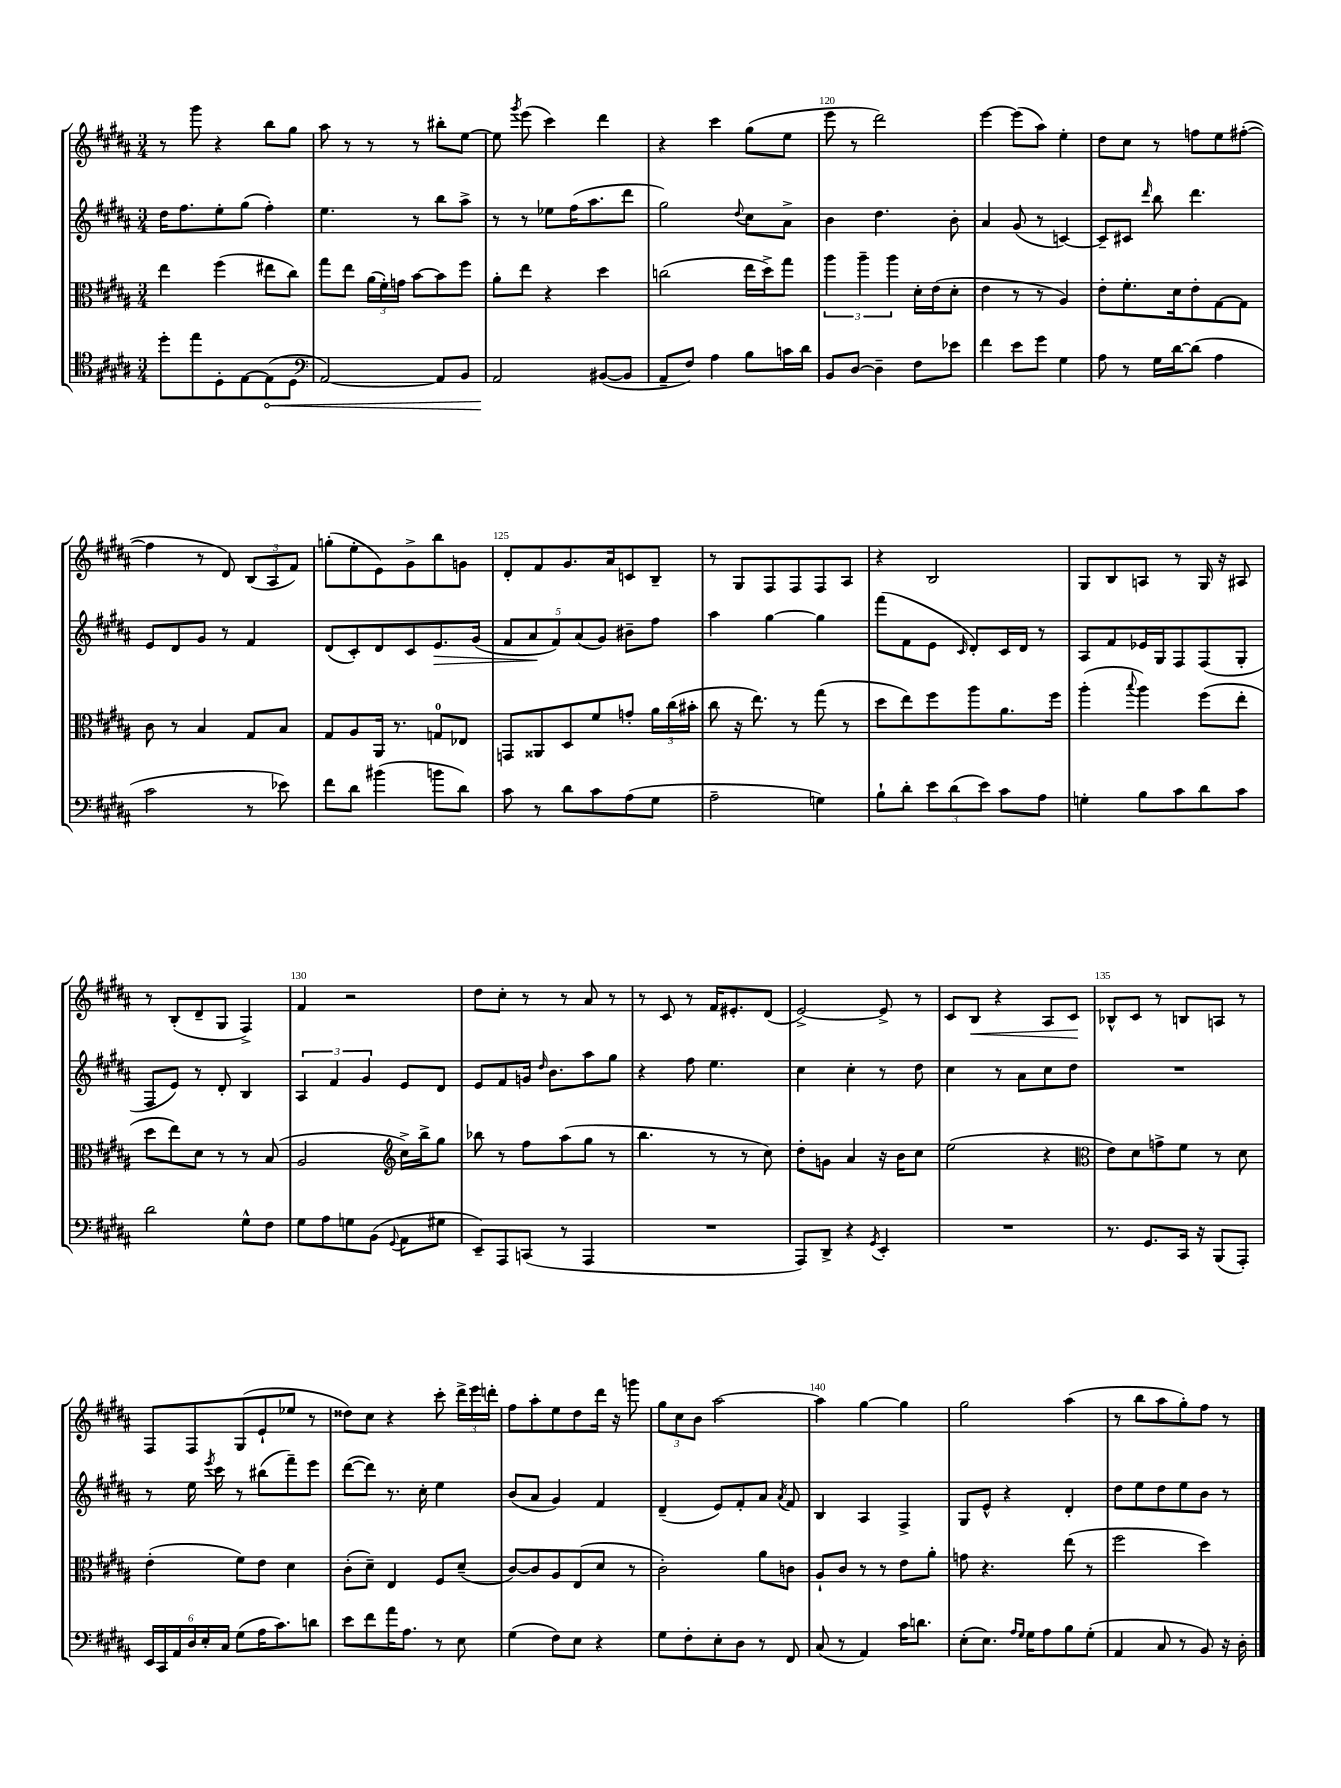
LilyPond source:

<<
\new StaffGroup <<
\new Staff = "s0" {
    \clef treble \key b \major \numericTimeSignature \time 3/4
    \autoBeamOff r8 gis'''8 r4 b''8[ gis''8] |
    ais''8 r8 r8 r8 bis''8[-. e''8]~ |
    e''8 \acciaccatura { gis'''8 } e'''8( cis'''4) dis'''4 |
    r4 cis'''4 gis''8[( e''8] |
    e'''8 r8 dis'''2) |
    e'''4~ e'''8[( ais''8]) e''4-. |
    dis''8[ cis''8] r8 f''8[ e''8 fis''8]~-.( |
    fis''4 r8 dis'8) \tuplet 3/2 { b8[( ais8 fis'8]) } |
    g''8[-.( e''8-. e'8) gis'8-> b''8 g'8] |
    dis'8[-. fis'8 gis'8. ais'16 c'8 b8]-- |
    r8 gis8[ fis8 fis8 fis8 ais8] |
    r4 b2 |
    gis8[ b8 a8] r8 gis16 r16 ais8 |
    r8 b8[-.( dis'8-- gis8] fis4->) |
    fis'4 r2 |
    dis''8[ cis''8]-. r8 r8 ais'8 r8 |
    r8 cis'8 r8 fis'16[ eis'8.-. dis'8]( |
    e'2~->) e'8-> r8 |
    cis'8[ b8]\< r4 ais8[ cis'8]\! |
    bes8[-^ cis'8] r8 b8[ a8] r8 |
    fis8[ fis8 gis8( e'8-! ees''8] r8 |
    disis''8[) cis''8] r4 cis'''8-. \tuplet 3/2 { dis'''16[-> e'''16 d'''16]-. } |
    fis''8[ ais''8-. e''8 dis''8 dis'''16] r16 g'''8 |
    \tuplet 3/2 { gis''8[ cis''8 b'8] } ais''2~ |
    ais''4 gis''4~ gis''4 |
    gis''2 ais''4( |
    r8 b''8[ ais''8 gis''8-.) fis''8] r8 \bar "|." |
}
\new Staff = "s1" {
    \clef treble \key b \major \numericTimeSignature \time 3/4
    \autoBeamOff dis''16[ fis''8. e''8-. gis''8]( fis''4-.) |
    e''4. r8 b''8[ ais''8]-> |
    r8 r8 ees''8[ fis''16( ais''8. dis'''8] |
    gis''2) \appoggiatura { dis''8 } cis''8[ ais'8]-> |
    b'4 dis''4. b'8-. |
    ais'4 gis'8( r8 c'4~) |
    c'8[-- cis'8] \grace { dis'''16 } b''8 dis'''4. |
    e'8[ dis'8 gis'8] r8 fis'4 |
    dis'8[( cis'8-.) dis'8 cis'8 e'8.\> gis'16]( |
    \tuplet 5/4 { fis'8[ ais'8\! fis'8) ais'8( gis'8]) } bis'8[-- fis''8] |
    ais''4 gis''4~ gis''4 |
    fis'''8[( fis'8 e'8] \grace { cis'16 } dis'8[-.) cis'16 dis'16] r8 |
    ais8[ fis'8 ees'16 gis16 fis8 fis8( gis8]-. |
    fis8[ e'8]) r8 dis'8-. b4 |
    \tuplet 3/2 { ais4 fis'4 gis'4 } e'8[ dis'8] |
    e'8[ fis'8 g'16] \grace { dis''16 } b'8.[ ais''8 gis''8] |
    r4 fis''8 e''4. |
    cis''4 cis''4-. r8 dis''8 |
    cis''4 r8 ais'8[ cis''8 dis''8] |
    R2. |
    r8 e''16 \acciaccatura { e'''8 } cis'''16 r8 bis''8[( fis'''8--) e'''8] |
    dis'''8[~( dis'''8]) r8. cis''16-. e''4 |
    b'8[( ais'8] gis'4) fis'4 |
    dis'4--( e'8[) fis'8-. ais'8] \acciaccatura { ais'8 } fis'8 |
    b4 ais4 fis4-> |
    gis8[ e'8]-^ r4 dis'4-. |
    dis''8[ e''8 dis''8 e''8 b'8] r8 \bar "|." |
}
\new Staff = "s2" {
    \clef alto \key b \major \numericTimeSignature \time 3/4
    \autoBeamOff e''4 fis''4( eis''8[ cis''8]) |
    gis''8[ e''8] \tuplet 3/2 { ais'16[( fis'16-.) g'16] } b'8[~ b'8 fis''8] |
    ais'8[-. e''8] r4 dis''4 |
    c''2( e''16[ dis''16->) gis''8] |
    \tuplet 3/2 { ais''4 ais''4-- ais''4 } dis'16[-. e'16( dis'8]-. |
    e'4 r8 r8 ais4) |
    e'8[-. fis'8.-. dis'16 e'8-. gis8~ gis8] |
    cis'8 r8 b4 gis8[ b8] |
    gis8[ ais8 ais,16] r8. g8[-0 ees8] |
    g,8[ aisis,8 dis8 fis'8 g'8]-. \tuplet 3/2 { ais'16[ cis''16( bis'16]-. } |
    cis''8 r16 e''8.) r8 gis''8( r8 |
    dis''8[ e''8) fis''8 ais''8 ais'8. fis''16] |
    ais''4-.( \appoggiatura { b''8 } ais''4) fis''8[( e''8]-. |
    dis''8[ e''8) dis'8] r8 r8 b8( |
    ais2 \clef treble cis''16[->) b''16-> gis''8] |
    bes''8 r8 fis''8[ ais''8( gis''8] r8 |
    b''4. r8 r8 cis''8) |
    dis''8[-. g'8] ais'4 r16 b'16[ cis''8] |
    e''2( r4 |
    \clef alto e'8[) dis'8 g'8-> fis'8] r8 dis'8 |
    e'4-.( fis'8[) e'8] dis'4 |
    cis'8[-.( dis'8]--) e4 fis8[ dis'8]--( |
    cis'8[~) cis'8 ais8 e8( dis'8] r8 |
    cis'2-.) ais'8[ c'8] |
    ais8[-! cis'8] r8 r8 e'8[ ais'8]-. |
    g'8 r4. e''8( r8 |
    fis''2 dis''4) \bar "|." |
}
\new Staff = "s3" {
    \clef tenor \key b \major \numericTimeSignature \time 3/4
    \autoBeamOff dis''8[-. e''8 dis8-. e8~ \once \override Hairpin.circled-tip = ##t e8\<( dis8] |
    \clef bass ais,2~) ais,8[ b,8] |
    ais,2\! bis,8[~( bis,8] |
    ais,8[-- fis8]) ais4 b8[ c'16 dis'16] |
    b,8[ dis8]~ dis4-- fis8[ ees'8] |
    fis'4 e'8[ gis'8] gis4 |
    ais8 r8 gis16[ dis'16~ dis'8]( ais4 |
    cis'2 r8 ees'8) |
    fis'8[ dis'8] bis'4( b'8[ dis'8]) |
    cis'8 r8 dis'8[ cis'8 ais8( gis8] |
    ais2-- g4) |
    b8[-! dis'8]-. \tuplet 3/2 { e'8[ dis'8( e'8]) } cis'8[ ais8] |
    g4-. b8[ cis'8 dis'8 cis'8] |
    dis'2 gis8[-^ fis8] |
    gis8[ ais8 g8 b,8]( \appoggiatura { gis,8 } ais,8[ gis8] |
    e,8[--) ais,,8 c,8]( r8 ais,,4 |
    R2. |
    ais,,8[) dis,8]-> r4 \acciaccatura { gis,8 } e,4-. |
    R2. |
    r8. gis,8.[ cis,16] r16 b,,8[( ais,,8]-.) |
    \tuplet 6/4 { e,16[ cis,16 ais,16 dis16 e16-. cis16] } gis8[( ais16 cis'8.) d'8] |
    e'8[ fis'8 ais'16 ais8.] r8 e8 |
    gis4( fis8[) e8] r4 |
    gis8[ fis8-. e8-. dis8] r8 fis,8 |
    cis8( r8 ais,4) cis'16[ d'8.] |
    e8[-.( e8.]) \grace { ais16[ gis16] } gis16[ ais8 b8 gis8]-.( |
    ais,4 cis8 r8 b,8) r16 dis16-. \bar "|." |
}
>>
>>
\layout { \context { \Score currentBarNumber = #116 \override BarNumber.break-visibility = ##(#f #t #t) barNumberVisibility = #(every-nth-bar-number-visible 5) } }
